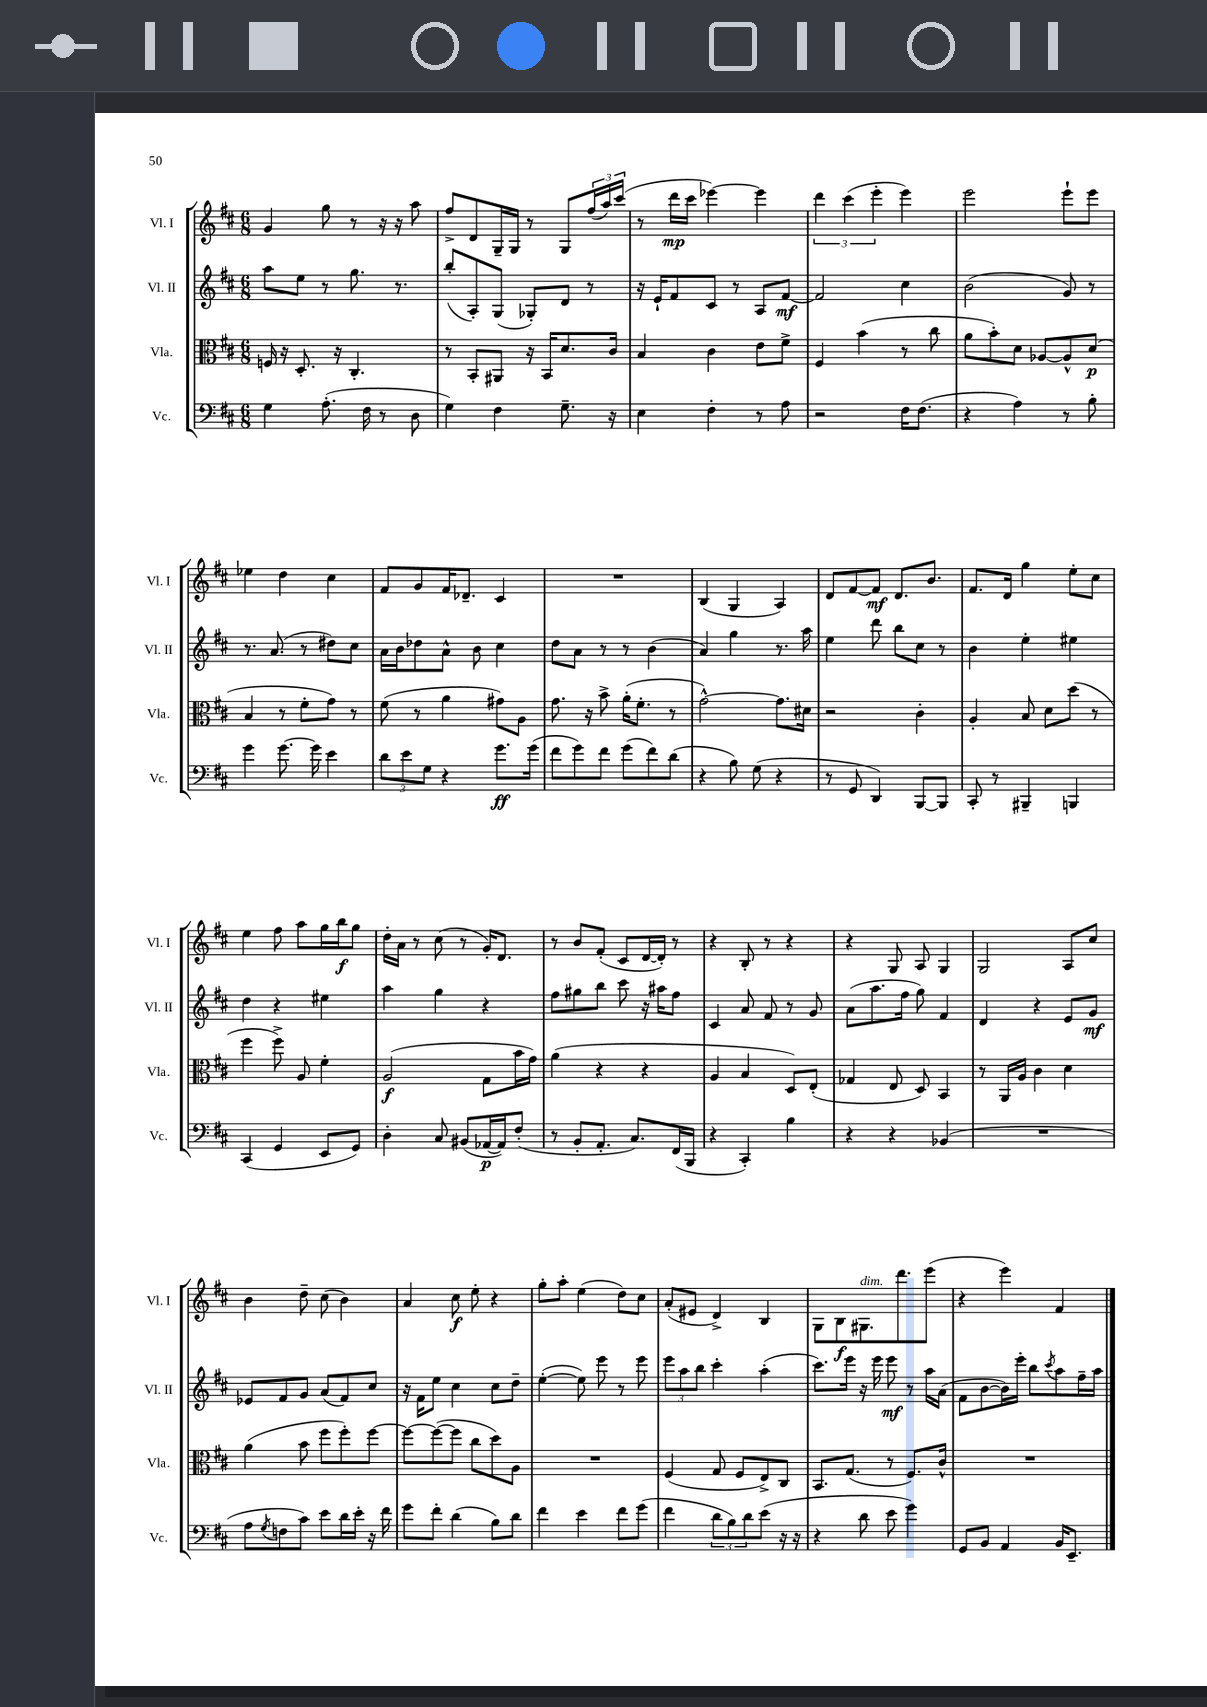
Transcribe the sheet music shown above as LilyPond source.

<<
\new StaffGroup <<
\new Staff = "s0" \with { instrumentName = "Vl. I" shortInstrumentName = "Vl. I" } {
    \clef treble \key d \major \numericTimeSignature \time 6/8
    g'4 g''8 r8 r16 r16 a''8 |
    fis''8-> d'8 g16-- g16 r8 g8 \tuplet 3/2 { fis''16( a''16) cis'''16( } |
    r8 d'''16\mp cis'''16 ees'''4~) ees'''4 |
    \tuplet 3/2 { d'''4 cis'''4( e'''4-. } e'''4) |
    e'''2 e'''8-! e'''8 |
    ees''4 d''4 cis''4 |
    fis'8 g'8 fis'16 des'8.-- cis'4 |
    R2. |
    b4( g4 a4) |
    d'8 fis'8~ fis'8\mf d'8. b'8. |
    fis'8. d'16 g''4 e''8-. cis''8 |
    e''4 fis''8 a''8 g''16 b''16\f g''8 |
    d''16-. a'16 r8 cis''8( r8 g'16-.) d'8. |
    r8 b'8 fis'8-.( cis'8 d'16~ d'16-.) r8 |
    r4 b8-. r8 r4 |
    r4 g8 a8 g4 |
    g2 a8 cis''8 |
    b'4 d''8-- cis''8( b'4) |
    a'4 cis''8\f e''8-. r4 |
    g''8-. a''8-. e''4( d''8) cis''8 |
    a'8-.( eis'8 d'4->) b4 |
    g8 b8\f gis8.^\markup { \italic "dim." } d'''8. e'''8( |
    r4 e'''4) fis'4 \bar "|." |
}
\new Staff = "s1" \with { instrumentName = "Vl. II" shortInstrumentName = "Vl. II" } {
    \clef treble \key d \major \numericTimeSignature \time 6/8
    a''8 e''8 r8 g''8. r8. |
    b''8-.( a8-.) g8( ges8-.) d'8 r8 |
    r16 e'16-! fis'8 cis'8 r8 a8 fis'8~\mf |
    fis'2 cis''4 |
    b'2( g'8) r8 |
    r8. a'8.( r8 dis''8) cis''8 |
    a'16 b'16 des''8 a'8-^ b'8 cis''4 |
    d''8 a'8 r8 r8 b'4( |
    a'4) g''4 r8. a''16 |
    e''4 d'''8 b''8 cis''8 r8 |
    b'4 e''4-. eis''4 |
    d''4 r4 eis''4 |
    a''4 g''4 r4 |
    fis''8 gis''8 b''8 cis'''8 r16 ais''16 fis''8 |
    cis'4 a'8 fis'8 r8 g'8 |
    a'8( a''8. fis''16 g''8) fis'4 |
    d'4 r4 e'8 g'8\mf |
    ees'8 fis'8 g'8 a'8( fis'8) cis''8 |
    r16 fis'16 e''8 cis''4 cis''8 d''8-- |
    e''4~-.( e''8) e'''8 r8 e'''8 |
    \tuplet 3/2 { e'''8 a''8 b''8 } cis'''4-. a''4-.( |
    cis'''8.) e'''16 r16 e'''16 e'''8\mf r8 a''16 a'16( |
    fis'8 b'8~ b'16) e'''16-. b''8 \acciaccatura { cis'''8 } a''8 fis''16-- a''16 \bar "|." |
}
\new Staff = "s2" \with { instrumentName = "Vla." shortInstrumentName = "Vla." } {
    \clef alto \key d \major \numericTimeSignature \time 6/8
    f16 r16 d8.-. r16 cis4.-. |
    r8 b,8-. ais,8 r16 b,16 d'8. cis'16 |
    b4 cis'4 e'8 fis'8-> |
    fis4 b'4( r8 cis''8 |
    a'8 b'8-.) d'8 aes8~ aes8-^ d'8\p( |
    b4 r8 fis'8-. g'8) r8 |
    fis'8( r8 a'4 gis'8) a8 |
    g'8. r16 b'8-> a'16-.( fis'8.-. r8 |
    g'2~-^) g'8. dis'16 |
    r2 cis'4-. |
    a4-. b8 d'8 d''8( r8 |
    fis''4 fis''8->) a8 fis'4-. |
    a2\f( g8 b'16 g'16) |
    a'4( r4 r4 |
    a4 b4 d8) e8-.( |
    ges4 e8 d8) b,4 |
    r8 a,16 a16 cis'4 d'4 |
    a'4( b'8 fis''8 fis''8-.) fis''8~ |
    fis''8~ fis''8~( fis''8 cis''8 d''8) a8 |
    R2. |
    fis4( g8 fis8 e8->) cis8 |
    b,8. g8.( r8 fis8.) cis'16-^ |
    R2. \bar "|." |
}
\new Staff = "s3" \with { instrumentName = "Vc." shortInstrumentName = "Vc." } {
    \clef bass \key d \major \numericTimeSignature \time 6/8
    g4 a8.-.( fis16 r8 d8 |
    g4) fis4 g8.-- r16 |
    e4 fis4-. r8 a8 |
    r2 fis16 fis8.( |
    r4 a4) r8 b8-. |
    g'4 g'8.~ g'16 e'4 |
    \tuplet 3/2 { d'8 e'8 g8 } r4 g'8.\ff g'16( |
    fis'8 g'8) fis'8 g'8( fis'8) d'8( |
    r4 b8) g8( r4 |
    r8 g,8 d,4) b,,8~ b,,8 |
    cis,8-. r8 bis,,4-- b,,4 |
    cis,4( g,4 e,8 g,8) |
    d4-. cis8 bis,8( aes,16~\p aes,16) fis8-.( |
    r8 b,8-. a,8.-. cis8.) fis,16( b,,16 |
    r4 cis,4-.) b4 |
    r4 r4 bes,4( |
    R2. |
    a8 \acciaccatura { g8 } f8 cis'8) e'8 d'16 e'16-. r16 fis'16 |
    g'8 fis'8-. d'4( b8) d'8 |
    fis'4 e'4 fis'8 g'8( |
    fis'4 \tuplet 3/2 { d'8 b8) d'8 } e'8( r16 r16 |
    r4 d'8 e'8 g'4) |
    g,8 b,8 a,4 b,16 e,8.-- \bar "|." |
}
>>
>>
\layout { \context { \Score \remove "Bar_number_engraver" } }
